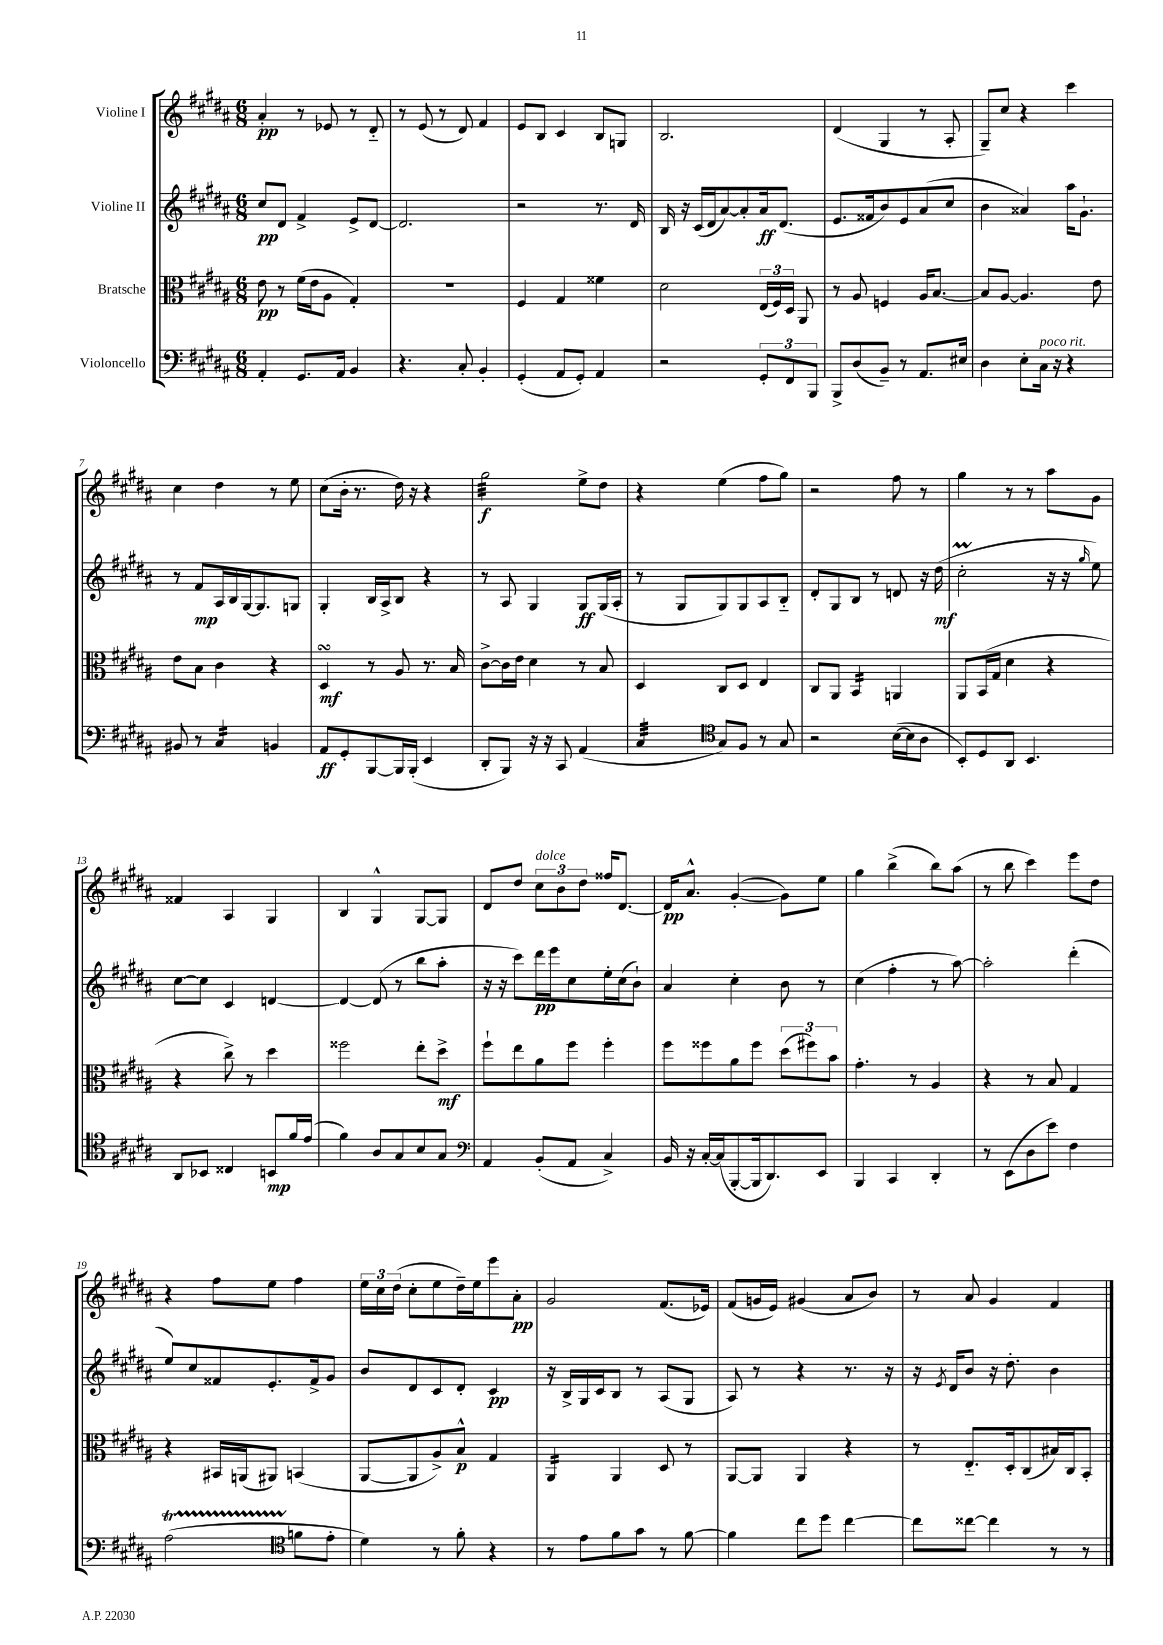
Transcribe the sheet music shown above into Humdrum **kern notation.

**kern	**kern	**kern	**kern
*staff4	*staff3	*staff2	*staff1
*clefF4	*clefC3	*clefG2	*clefG2
*k[f#c#g#d#a#]	*k[f#c#g#d#a#]	*k[f#c#g#d#a#]	*k[f#c#g#d#a#]
*M6/8	*M6/8	*M6/8	*M6/8
4AA#'	8e	8cc#	4a#'
.	8r	8d#	.
8.GG#	(16f#	4f#^	8r
.	16e	.	.
.	8A#	.	8e-
16AA#	.	.	.
4BB	4G#')	8e^	8r
.	.	[8d#	8d#'~
=	=	=	=
4.r	2.r	2.d#]	8r
.	.	.	(8e
.	.	.	8r
8C#'	.	.	8d#)
4BB'	.	.	4f#
=	=	=	=
(4GG#'	4F#	2r	8e
.	.	.	8B
8AA#	4G#	.	4c#
8GG#')	.	.	.
4AA#	4f##	8.r	8B
.	.	.	8G
.	.	16d#	.
=	=	=	=
2r	2d#	16B	2.B
.	.	16r	.
.	.	(16c#	.
.	.	16d#	.
.	.	[8a#)	.
.	.	8a#']	.
12GG#'	(24E	16a#	.
.	24F#)	.	.
.	.	(8.d#	.
12FF#	24D#	.	.
.	8AA#	.	.
12BBB	.	.	.
=	=	=	=
8BBB^	8r	8.e	(4d#
(8D#	8A#	.	.
.	.	16f##	.
8BB~)	4F	8b)	4G#
8r	.	8e	.
8.AA#	16A#	(8a#	8r
.	[8.B	.	.
.	.	8cc#	8A#'
16E#	.	.	.
=	=	=	=
4D#	8B]	4b	8G#~)
.	[8A#	.	8cc#
8E'	4.A#]	4a##)	4r
16C#	.	.	.
16r	.	.	.
4r	.	16aa#	4ccc#
.	.	8.g#`	.
.	8e	.	.
=	=	=	=
8BB#	8e	8r	4cc#
8r	8B	8f#	.
4C#	4c#	16A#	4dd#
.	.	16B	.
.	.	[16G#	.
.	.	8.G#]	.
4BB	4r	.	8r
.	.	8G	8ee
=	=	=	=
8AA#	4D#	4G#'	(8cc#
8GG#'	.	.	16b'
.	.	.	8.r
[8BBB	8r	16B	.
.	.	16A#^	.
16BBB]	8A#	8B	16dd#)
(16BBB'	.	.	16r
4EE	8.r	4r	4r
.	16B	.	.
=	=	=	=
8DD#'	[8c#^	8r	2gg#
8BBB)	16c#]	8A#	.
.	16e	.	.
16r	4d#	4G#	.
16r	.	.	.
8CC#	.	.	.
(4AA#	8r	8G#	8ee^
.	8B	(16G#	8dd#
.	.	16A#'	.
=	=	=	=
4C#	4D#	8r	4r
.	.	8G#	.
*clefC4	*	*	*
8G#)	8C#	8G#)	(4ee
8F#	8D#	8G#	.
8r	4E	8A#	8ff#
8G#	.	8B'~	8gg#)
=	=	=	=
2r	8C#	8d#'	2r
.	8AA#	8G#	.
.	4BB	8B	.
.	.	8r	.
([16B	4AA	8d	8ff#
16B]	.	.	.
8A#	.	16r	8r
.	.	(16dd#	.
=	=	=	=
8BB')	8AA#	2cc#'	4gg#
8D#	(16BB	.	.
.	16G#	.	.
8AA#	4d#	.	8r
4.BB	.	.	8r
.	4r	16r	8aa#
.	.	16r	.
.	.	16qqgg#	.
.	.	8ee)	8g#
=	=	=	=
8AA#	4r	[8cc#	4f##
8BB-	.	8cc#]	.
4C##	8cc#^)	4c#	4A#
.	8r	.	.
8BB	4dd#	[4d	4G#
16f#	.	.	.
(16e	.	.	.
=	=	=	=
4f#)	2ff##	4d_	4B
8A#	.	(8d]	4G#^^
8G#	.	8r	.
8B	8ee'	8bb	[8G#
8G#	8dd#^	8aa#'	8G#]
=	=	=	=
*clefF4	*	*	*
4AA#	8ff#`	16r	8d#
.	.	16r	.
.	8ee	8ccc#)	8dd#
(8BB'	8a#	16ddd#	12cc#
.	.	16eee	.
.	.	.	12b
8AA#	8ff#	8cc#	.
.	.	.	12dd#
4C#^)	4ff#'	16ee'	16ff##
.	.	(16cc#	[8.d#
.	.	8b`)	.
=	=	=	=
16BB	8ff#	4a#	16d#]
16r	.	.	8.a#^^
[16C#'	8ff##	.	.
(16C#]	.	.	.
[8BBB'	8a#	4cc#'	([4g#'
16BBB]	8ff##	.	.
8.DD#)	.	.	.
.	(12dd#	8b	8g#])
.	12ff#)	.	.
8EE	.	8r	8ee
.	12b	.	.
=	=	=	=
4BBB	4.g#'	(4cc#	4gg#
4CC#	.	4ff#'	(4bb^
.	8r	.	.
4DD#'	4A#	8r	8bb)
.	.	[8aa#)	(8aa#
=	=	=	=
8r	4r	2aa#']	8r
(8EE	.	.	8bb
8D#	8r	.	4ccc#)
8e)	8B	.	.
4F#	4G#	(4ddd#'	8eee
.	.	.	8dd#
=	=	=	=
(2A#	4r	8ee)	4r
.	.	8cc#	.
.	16BB#	8f##	8ff#
.	(16AA	.	.
.	8AA#)	8.e'	8ee
*clefC4	*	*	*
8f	(4BB	.	4ff#
.	.	16f##^	.
8e'	.	8g#	.
=	=	=	=
4d#)	[8AA#	8b	24ee
.	.	.	24cc#
.	.	.	(24dd#
.	8AA#]	8d#	8cc#'
8r	8A#^)	8c#	8ee
8f#'	8B^^	8d#'	16dd#~)
.	.	.	16ee
4r	4G#	4c#	8eee
.	.	.	8a#'
=	=	=	=
8r	4AA#	16r	2g#
.	.	16B^	.
8e	.	16G#	.
.	.	16c#	.
8f#	4AA#	8B	.
8g#	.	8r	.
8r	8D#	(8A#	(8.f#
[8f#	8r	8G#	.
.	.	.	16e-)
=	=	=	=
4f#]	[8AA#	8A#)	(8f#
.	8AA#]	8r	16g
.	.	.	16e)
8cc#	4AA#	4r	(4g#
8dd#	.	.	.
[4cc#	4r	8.r	8a#
.	.	.	8b)
.	.	16r	.
=	=	=	=
8cc#]	8r	16r	8r
.	.	8qe	.
.	.	16d#	.
[8cc##	8.E'~	8b	8a#
4cc##]	.	16r	4g#
.	16D#'	8.dd#'	.
.	(8C#	.	.
8r	16B#)	4b	4f#
.	16C#	.	.
8r	8BB'	.	.
==	==	==	==
*-	*-	*-	*-
